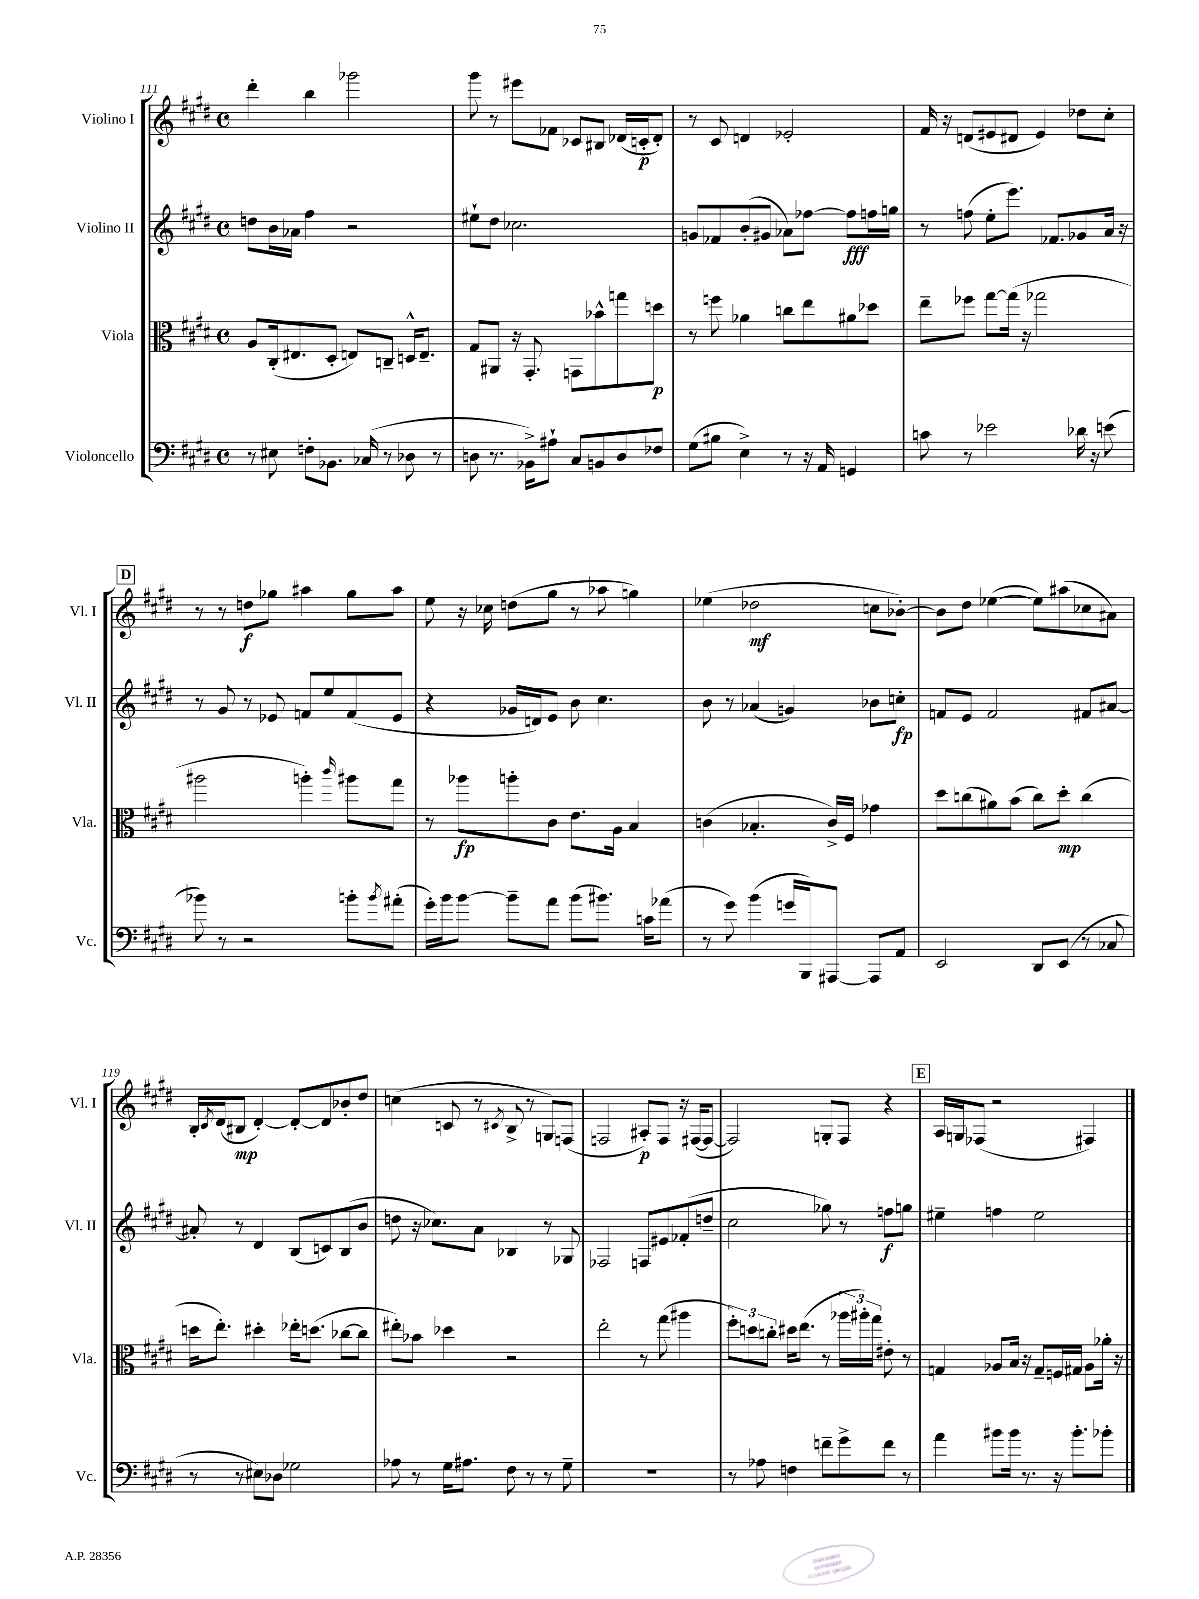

**kern	**kern	**dynam	**kern	**dynam	**kern	**dynam
*part4	*part3	*part3	*part2	*part2	*part1	*part1
*staff4	*staff3	*staff3	*staff2	*staff2	*staff1	*staff1
*I"Violoncello	*I"Viola	*	*I"Violino II	*	*I"Violino I	*
*I'Vc.	*I'Vla.	*	*I'Vl. II	*	*I'Vl. I	*
*clefF4	*clefC3	*	*clefG2	*	*clefG2	*
*k[f#c#g#d#]	*k[f#c#g#d#]	*	*k[f#c#g#d#]	*	*k[f#c#g#d#]	*
*M4/4	*M4/4	*	*M4/4	*	*M4/4	*
*met(c)	*met(c)	*	*met(c)	*	*met(c)	*
=111	=111	=111	=111	=111	=111	=111
8r	8A/L	.	8ddn\L	.	4ddd#'\	.
8E#X\	(16C#'/k	.	16b\L	.	.	.
.	8.E#X/	.	16a-X\JJ	.	.	.
8Fn'\L	.	.	4ff#\	.	4bb\	.
8.BB-X\J	8D#'/J	.	.	.	.	.
.	8En/L)	.	2r	.	2ggg-X\	.
(16C-X/	.	.	.	.	.	.
8r	8Cn~/J	.	.	.	.	.
8D-X\	16Dn^^/KL	.	.	.	.	.
.	8.E~/J	.	.	.	.	.
8r	.	.	.	.	.	.
=112	=112	=112	=112	=112	=112	=112
8Dn\	8G#/L	.	8ee#X`\L	.	8ggg#\	.
8.r	8AA#X/J	.	8dd#\J	.	8r	.
.	16r	.	2.cc-X\	.	8eee#X\L	.
16BB-X^\KL)	8.GG#'/	.	.	.	.	.
8A#X`\J	.	.	.	.	8f-X\J	.
8C#/L	8GGn\L	.	.	.	8c-X/L	.
8BBn/	8b-X^^\	.	.	.	8B#X/J	.
8D/	8ggn\	.	.	.	(16d-X/LL	.
.	.	.	.	.	16cn'/J	p
8F-X/J	8ddn\J	p	.	.	8d-'/J)	.
=113	=113	=113	=113	=113	=113	=113
(8G#\L	8r	.	8gn/L	.	8r	.
8B#X\J	8ffn\	.	8f-X/	.	8c#/	.
4E^\)	4a-X\	.	(8b'/	.	4dn/	.
.	.	.	8g#X/J	.	.	.
8r	8ccn\L	.	8a-X\L)	.	2e-X'/	.
16r	8ee\	.	[8ff-X\J	.	.	.
16AA/	.	.	.	.	.	.
4GGn/	8a#X\	.	8ff-\L]	fff	.	.
.	8dd-X\J	.	16ffn\L	.	.	.
.	.	.	16ggn\JJ	.	.	.
=114	=114	=114	=114	=114	=114	=114
8cn\	8ee~\L	.	8r	.	16f#/	.
.	.	.	.	.	16r	.
8r	8ff-X\J	.	(8ffn\	.	(8dn/L	.
2e-X\	[8gg#\L	.	8ee'\L	.	8e#X/	.
.	(16gg#\Jk]	.	8.eee\J)	.	8d#X/J	.
.	16r	.	.	.	.	.
.	2gg-X\	.	.	.	4e#/)	.
.	.	.	8.f-X/L	.	.	.
16d-X\	.	.	8g-X/	.	8dd-X\L	.
16r	.	.	.	.	.	.
(8en\	.	.	16a/Jk	.	8cc#'\J	.
.	.	.	16r	.	.	.
!!LO:LB:g=z
!!LO:REH:place=s1:t=D
=115	=115	=115	=115	=115	=115	=115
8b-X\)	2aa#X\	.	8r	.	8r	.
8r	.	.	8g#/	.	8r	.
2r	.	.	8r	.	8ddn\L	f
.	.	.	8e-X/	.	8gg-X\J	.
.	4aan'\)	.	8fn/L	.	4aa#X\	.
.	.	.	8ee/	.	.	.
.	16qqccc#/	.	.	.	.	.
8bn'\L	8aa#X\L	.	(8f/	.	8gg-\L	.
8qb/	.	.	.	.	.	.
(8a#X'\J	8gg#\J	.	8e-/J	.	8aa#\J	.
=116	=116	=116	=116	=116	=116	=116
16g#'\LL)	8r	.	4r	.	8ee\	.
16b\J	.	.	.	.	.	.
[8b\J	8aa-X\L	fp	.	.	16r	.
.	.	.	.	.	16cc-X\	.
8b~\L]	8aan'\	.	16g-X/LL	.	(8ddn\L	.
.	.	.	16dn/J)	.	.	.
8a\J	8c#\J	.	8e/J	.	8gg#\J	.
(8b\L	8.e\L	.	8b\	.	8r	.
8.b#X\J)	.	.	4.cc#\	.	8aa-X\	.
.	16A\Jk	.	.	.	.	.
.	4B/	.	.	.	4ggn\)	.
16cn\KL	.	.	.	.	.	.
(8a-X\J	.	.	.	.	.	.
=117	=117	=117	=117	=117	=117	=117
8r	(4cn\	.	8b\	.	(4ee-X\	.
8g#\)	.	.	8r	.	.	.
(4b\	4.B-X'/	.	(4a-X/	.	2dd-X\	mf
16gn/LL	.	.	4gn/)	.	.	.
16BBB/J)	.	.	.	.	.	.
[8AAA#X/J	16c^/LL)	.	.	.	.	.
.	16F#/JJ	.	.	.	.	.
8AAA#/L]	4g-X\	.	8b-X\L	.	8ccn\L	.
8AA/J	.	.	8ccn'\J	fp	[8b-X'\J)	.
=118	=118	=118	=118	=118	=118	=118
2EE/	8dd#\L	.	8fn/L	.	8b-\L]	.
.	(8ccn\	.	8e/J	.	8dd#\J	.
.	8a#X\)	.	2f/	.	([4ee-X\	.
.	(8b\J	.	.	.	.	.
8DD#/L	8cc\L)	.	.	.	8ee-\L])	.
(8EE/J	8dd#'\J	mp	.	.	(8aa#X\	.
8r	(4cc\	.	8f#X/L	.	8cc-X\	.
8C-X/	.	.	[8a#X/J	.	8a#X\J)	.
!!LO:LB:g=z
=119	=119	=119	=119	=119	=119	=119
8r	16ddn\KL	.	8a#X'/]	.	16B'/LL	.
.	.	.	.	.	8qc#/	.
.	8.ee'\J)	.	.	.	(16d#/J	.
8r	.	.	8r	.	8B#X/J	mp
8E#X\L)	4dd#X'\	.	4d#/	.	[4d#'/)	.
8D-X\J	.	.	.	.	.	.
2G-X\	16ee-X'\KL	.	(8B/L	.	8d#'/L_	.
.	(8.ddn\J	.	.	.	.	.
.	.	.	8cn/)	.	8d#/]	.
.	[8cc-X\L	.	(8B/	.	8b-X'/	.
.	8cc-\J]	.	8b/J	.	8dd#/J	.
=120	=120	=120	=120	=120	=120	=120
8A-X\	8ee#X'\L)	.	8ddn\	.	(4ccn\	.
8r	8b-X\J	.	16r	.	.	.
.	.	.	8.cc-X\L)	.	.	.
16G#\KL	4dd-X\	.	.	.	8cn/	.
8.A#X\J	.	.	.	.	.	.
.	.	.	8a\J	.	8r	.
.	.	.	.	.	8qc#X/	.
8F#\	2r	.	4B-X/	.	8B^/	.
8r	.	.	.	.	8r	.
8r	.	.	8r	.	8Gn/L)	.
8G#~\	.	.	8G-X/	.	(8Fn/J	.
=121	=121	=121	=121	=121	=121	=121
1r	2ee'\	.	2F-X/	.	2Fn/	.
.	8r	.	8Fn/L	.	8A#X'/L)	p
.	(8gg#\	.	8e#X/	.	8F/J	.
.	4aa#X\	.	(8f-X'/	.	16r	.
.	.	.	.	.	([16F#X/KL	.
.	.	.	8ddn~/J	.	8F#/J_	.
=122	=122	=122	=122	=122	=122	=122
8r	12ff#'\L)	.	2cc#\	.	2F#/])	.
.	12ddn\	.	.	.	.	.
8A-X\	.	.	.	.	.	.
.	12ccn'\J	.	.	.	.	.
4Fn\	16dd#X\KL	.	.	.	.	.
.	(8.ee\J	.	.	.	.	.
8fn~\L	8r	.	8gg-X\)	.	8Gn'/L	.
8g#^\	24aa-X\LL	.	8r	.	8F#/J	.
.	24aa#X'\)	.	.	.	.	.
.	24gg#\JJ	.	.	.	.	.
8f\J	8e#X'\	.	8ffn\L	f	4r	.
8r	8r	.	8ggn\J	.	.	.
!!LO:REH:place=s1:t=E
=123	=123	=123	=123	=123	=123	=123
4a\	4Gn/	.	4ee#X~\	.	16A/LL	.
.	.	.	.	.	16Gn/J	.
.	.	.	.	.	(8F-X/J	.
8b#X\L	8A-X/L	.	4ffn\	.	2r	.
16b#\Jk	16B/Jk	.	.	.	.	.
8.r	16r	.	.	.	.	.
.	8G~/L	.	2ee#\	.	.	.
16r	16Fn/L	.	.	.	.	.
8.b#'\L	16G#X/JJ	.	.	.	.	.
.	8A-\L	.	.	.	4F#X/)	.
8b-X'\J	16a-X'\Jk	.	.	.	.	.
.	16r	.	.	.	.	.
==	==	==	==	==	==	==
*-	*-	*-	*-	*-	*-	*-
